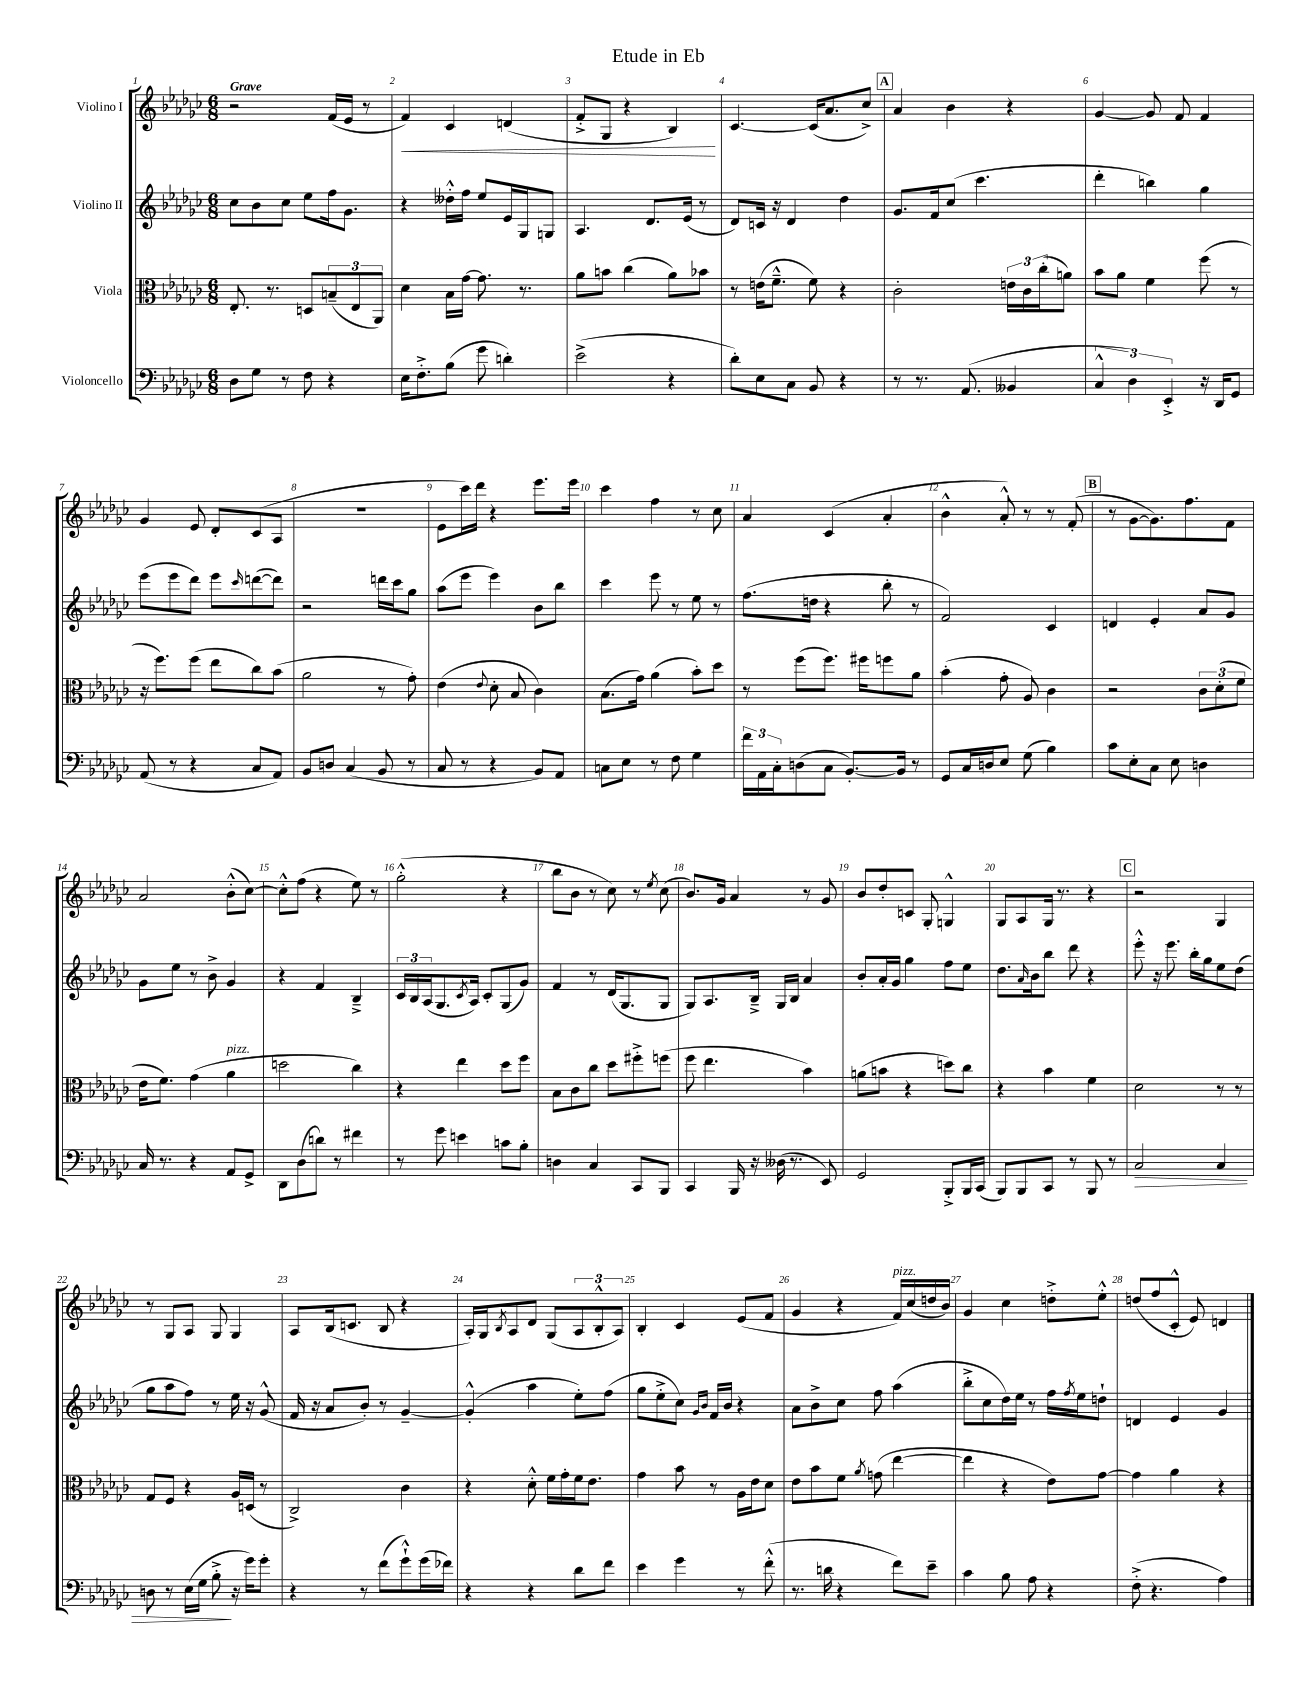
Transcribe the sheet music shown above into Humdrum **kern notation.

**kern	**dynam	**kern	**kern	**kern	**dynam
*part4	*part4	*part3	*part2	*part1	*part1
*staff4	*staff4	*staff3	*staff2	*staff1	*staff1
*I"Violoncello	*	*I"Viola	*I"Violino II	*I"Violino I	*
*clefF4	*	*clefC3	*clefG2	*clefG2	*
*k[b-e-a-d-g-c-]	*	*k[b-e-a-d-g-c-]	*k[b-e-a-d-g-c-]	*k[b-e-a-d-g-c-]	*
*M6/8	*	*M6/8	*M6/8	*M6/8	*
=1	=1	=1	=1	=1	=1
!	!	!	!	!LO:TX:a:B:t=Grave	!
8D-\L	.	8.E-'/	8cc-\L	2r	.
8G-\J	.	.	8b-\	.	.
.	.	8.r	.	.	.
8r	.	.	8cc-\J	.	.
8F\	.	8Dn/L	8ee-\L	.	.
4r	.	(12Bn~/	16ff\k	(16f/LL	.
.	.	.	8.g-\J	16e-/JJ	.
.	.	12E-/	.	.	.
.	.	.	.	8r	.
.	.	12AA-/J)	.	.	.
=2	=2	=2	=2	=2	=2
!	!	!	!	!	!LO:HP:b
16E-\KL	.	4d-\	4r	4f/)	<
8.F'^\	.	.	.	.	.
(8B-\J	.	16B-\LL	16dd--X'^^\LL	4c-/	.
.	.	[16g-\JJ	16ff\JJ	.	.
8g-\	.	8.g-\]	8ee-/L	.	.
4dn'\)	.	.	16e-/L	(4dn/	.
.	.	8.r	16G-/J	.	.
.	.	.	8Gn/J	.	.
=3	=3	=3	=3	=3	=3
(2e-^\	.	8a-\L	4.A-/	8f'^/L	.
.	.	8bn\J	.	8G-/J	.
.	.	(4cc-\	.	4r	.
.	.	.	8.d-/L	.	.
4r	.	8a-\L)	.	4B-/)	.
.	.	.	(16e-/Jk	.	.
.	.	8b-X\J	8r	.	.
.	.	.	.	.	[
=4	=4	=4	=4	=4	=4
8d-'\L)	.	8r	8d-/L)	[4.c-/	.
8E-\	.	(16en\KL	16cn/Jk	.	.
.	.	8.f~^^\J	16r	.	.
8C-\J	.	.	4d-/	.	.
8BB-/	.	8f\)	.	(16c-/KL]	.
.	.	.	.	8.a-/	.
4r	.	4r	4dd-\	.	.
.	.	.	.	8cc-^/J)	.
!!LO:REH:place=s1:t=A
=5	=5	=5	=5	=5	=5
8r	.	2c-'\	8.g-/L	4a-/	.
8.r	.	.	.	.	.
.	.	.	16f/k	.	.
.	.	.	(8cc-/J	4b-\	.
(8.AA-/	.	.	.	.	.
.	.	.	4.ccc-\	.	.
4BB--X/	.	24en\LL	.	4r	.
.	.	24c-\	.	.	.
.	.	(24cc-'\J	.	.	.
.	.	8an\J)	.	.	.
=6	=6	=6	=6	=6	=6
6C-^^/	.	8b-\L	4ddd-'\	[4g-/	.
.	.	8a-\J	.	.	.
6D-\)	.	.	.	.	.
.	.	4f\	4bbn\)	8g-/]	.
6EE-'^/	.	.	.	.	.
.	.	.	.	8f/	.
16r	.	(8ff\	4gg-\	4f/	.
16DD-/KL	.	.	.	.	.
8GG-/J	.	8r	.	.	.
!!LO:LB:g=z
=7	=7	=7	=7	=7	=7
(8AA-/	.	16r	(8eee-\L	4g-/	.
.	.	8.ff\L)	.	.	.
8r	.	.	8eee-\	.	.
4r	.	(8ff\J	8ddd-\J)	8e-/	.
.	.	8ee-\L	8eee-\L	8d-'/L	.
.	.	.	16qqccc-/	.	.
8C-/L	.	8cc-\)	([8dddn\	(8c-/	.
8AA-/J)	.	(8b-\J	8ddd\J])	8A-/J	.
=8	=8	=8	=8	=8	=8
8BB-/L	.	2a-\	2r	2.r	.
8Dn/J	.	.	.	.	.
(4C-/	.	.	.	.	.
8BB-/	.	8r	16dddn\LL	.	.
.	.	.	16ccc-\J	.	.
8r	.	8g-'\)	8gg-\J	.	.
=9	=9	=9	=9	=9	=9
8C-/	.	(4e-\	(8aa-\L	8e-\L	.
8r	.	.	8eee-\J	16ccc-\L)	.
.	.	.	.	16ddd-\JJ	.
.	.	8qqe-/	.	.	.
4r	.	8d-'\	4eee-\)	4r	.
.	.	8B-/	.	.	.
8BB-/L)	.	4c-\)	8b-\L	8.eee-\L	.
8AA-/J	.	.	8bb-\J	.	.
.	.	.	.	16eee-\Jk	.
=10	=10	=10	=10	=10	=10
8Cn\L	.	(8.B-\L	4ccc-\	4ccc-\	.
8E-\J	.	.	.	.	.
.	.	16g-\Jk)	.	.	.
8r	.	(4a-\	8eee-\	4ff\	.
8F\	.	.	8r	.	.
4G-\	.	8b-'\L)	8ee-\	8r	.
.	.	8dd-\J	8r	8cc-\	.
=11	=11	=11	=11	=11	=11
24f\LL	.	8r	(8.ff\L	4a-/	.
24AA-\	.	.	.	.	.
24C-'\J	.	.	.	.	.
(8Dn\	.	(8ff\L	.	.	.
.	.	.	16ddn\Jk	.	.
8C-\J	.	8.ff\J)	4r	(4c-/	.
[8.BB-'/L)	.	.	.	.	.
.	.	16ff#X\KL	.	.	.
.	.	8ffn\	8bb-'\	4a-'/	.
16BB-/Jk]	.	.	.	.	.
8r	.	8a-\J	8r	.	.
=12	=12	=12	=12	=12	=12
8GG-/L	.	(4b-'\	2f/)	4b-^^\	.
16C-/L	.	.	.	.	.
16Dn/J	.	.	.	.	.
8E-/J	.	8g-'\	.	8a-'^^/)	.
(8G-\	.	8A-/)	.	8r	.
4B-\)	.	4c-\	4c-/	8r	.
.	.	.	.	(8f'/	.
!!LO:REH:place=s1:t=B
=13	=13	=13	=13	=13	=13
8c-\L	.	2r	4dn/	8r	.
8E-'\	.	.	.	[8g-\L	.
8C-\J	.	.	4e-'/	8.g-\])	.
8E-\	.	.	.	.	.
.	.	.	.	8.ff\	.
4Dn\	.	12c-\L	8a-/L	.	.
.	.	(12d-'\	.	.	.
.	.	.	8g-/J	8f\J	.
.	.	12f\J	.	.	.
!!LO:LB:g=z
=14	=14	=14	=14	=14	=14
16C-/	.	16e-\KL	8g-\L	2a-/	.
8.r	.	8.f\J)	.	.	.
.	.	.	8ee-\J	.	.
4r	.	(4g-\	8r	.	.
.	.	.	8b-^\	.	.
!	!	!LO:TX:a:i:t=pizz.	!	!	!
8AA-/L	.	4a-\	4g-/	(8b-'^^\L	.
8GG-^/J	.	.	.	[8cc-\J)	.
=15	=15	=15	=15	=15	=15
8DD-\L	.	2ddn\	4r	8cc-'^^\L]	.
(8D-\	.	.	.	(8ff\J	.
8dn\J)	.	.	4f/	4r	.
8r	.	.	.	.	.
4f#X\	.	4cc-\)	4B-~^/	8ee-\)	.
.	.	.	.	8r	.
=16	=16	=16	=16	=16	=16
8r	.	4r	24c-/LL	(2gg-'^^\	.
.	.	.	24B-/	.	.
.	.	.	(24A-/J	.	.
8g-\	.	.	8.G-/	.	.
4en\	.	4ee-\	.	.	.
.	.	.	8qc-/	.	.
.	.	.	16A-/Jk)	.	.
.	.	.	8c-'/L	.	.
8cn\L	.	8dd-\L	(8G-/	4r	.
8B-'\J	.	8ff\J	8g-/J)	.	.
=17	=17	=17	=17	=17	=17
4Dn\	.	8B-\L	4f/	8bb-\L	.
.	.	8c-\	.	8b-\J	.
4C-/	.	8cc-\J	8r	8r	.
.	.	8dd-\L	(16d-/KL	8cc-\)	.
.	.	.	8.G-/	.	.
8CC-/L	.	8ff#X'^\	.	8r	.
.	.	.	.	8qee-/	.
8BBB-/J	.	(8ffn\J	8G-/J	(8cc-\	.
=18	=18	=18	=18	=18	=18
4CC-/	.	8ff\	8G-/L)	8.b-/L)	.
.	.	4.ee-\	8.A-/	.	.
.	.	.	.	16g-/Jk	.
16BBB-/	.	.	.	4a-/	.
16r	.	.	16B-~^/Jk	.	.
(16D--X\	.	.	16G-/LL	.	.
8.r	.	.	16B-/JJ	.	.
.	.	4b-\)	4a-/	8r	.
8EE-/)	.	.	.	8g-/	.
=19	=19	=19	=19	=19	=19
2GG-/	.	(8an\L	8b-'/L	8b-/L	.
.	.	8bn\J	16a-'/L	8dd-'/	.
.	.	.	16g-/JJ	.	.
.	.	4r	4gg-\	8cn/J	.
.	.	.	.	8G-'/	.
8BBB-'^/L	.	8ddn\L)	8ff\L	4Gn^^/	.
16BBB-/L	.	8cc-\J	8ee-\J	.	.
(16CC-/JJ	.	.	.	.	.
=20	=20	=20	=20	=20	=20
8BBB-/L)	.	4r	8.dd-\L	8G-/L	.
8BBB-/	.	.	.	8A-/	.
.	.	.	16qqa-/	.	.
.	.	.	16b-\k	.	.
8CC-/J	.	4b-\	8bb-\J	16G-/Jk	.
.	.	.	.	8.r	.
8r	.	.	8ddd-\	.	.
8BBB-/	.	4f\	4r	4r	.
8r	.	.	.	.	.
!!LO:REH:place=s1:t=C
=21	=21	=21	=21	=21	=21
!	!LO:HP:b	!	!	!	!
2C-/	>	2d-\	8eee-'^^\	2r	.
.	.	.	16r	.	.
.	.	.	8.eee-\	.	.
.	.	.	16bb-'\LL	.	.
.	.	.	16gg-\J	.	.
4C-/	.	8r	8ee-\	4G-/	.
.	.	8r	(8dd-\J	.	.
!!LO:LB:g=z
=22	=22	=22	=22	=22	=22
8Dn\	.	8G-/L	8gg-\L	8r	.
8r	.	8F/J	8aa-\	8G-/L	.
(16E-\LL	.	4r	8ff\J)	8A-/J	.
16G-\JJ	.	.	.	.	.
8B-'^\	.	.	8r	8G-/	.
16r	]	16A-/LL	16ee-\	4G-/	.
16g-\KL)	.	(16Dn/JJ	16r	.	.
8g-'\J	.	8r	(8g-^^/	.	.
=23	=23	=23	=23	=23	=23
4r	.	2C-^/)	16f/	8A-/L	.
.	.	.	16r	.	.
.	.	.	8a-/L	(16B-/k	.
.	.	.	.	8.cn/J	.
8r	.	.	8b-'/J)	.	.
(8f\L	.	.	8r	8B-/	.
8g-`^^\)	.	4c-\	[4g-~/	4r	.
(16g-\L	.	.	.	.	.
16f-X\JJ)	.	.	.	.	.
=24	=24	=24	=24	=24	=24
4r	.	4r	(4g-'^^/]	16A-'/LL)	.
.	.	.	.	16G-/J	.
.	.	.	.	8qB-/	.
.	.	.	.	8A-/	.
4r	.	8d-'^^\	4aa-\	8d-/J	.
.	.	16f\LL	.	(8G-/L	.
.	.	16g-'\	.	.	.
8d-\L	.	16f\J	8ee-'\L)	12A-/	.
.	.	8.e-\J	.	.	.
.	.	.	.	12B-'^^/	.
8f\J	.	.	(8ff\J	.	.
.	.	.	.	12A-/J)	.
=25	=25	=25	=25	=25	=25
4e-\	.	4g-\	8gg-\L	4B-'/	.
.	.	.	8ee-'^\	.	.
4g-\	.	8b-\	8cc-\J)	4c-/	.
.	.	.	16qqg-/LL	.	.
.	.	.	16qqb-/JJ	.	.
.	.	8r	16f/LL	.	.
.	.	.	16b-/JJ	.	.
8r	.	16A-\LL	4r	(8e-/L	.
.	.	16e-\J	.	.	.
(8f'^^\	.	8d-\J	.	8f/J	.
=26	=26	=26	=26	=26	=26
8.r	.	8e-\L	8a-\L	4g-/	.
.	.	8b-\	8b-^\	.	.
16dn\	.	.	.	.	.
4r	.	8f\J	8cc-\J	4r	.
.	.	8qa-/	.	.	.
.	.	(8gn\	8ff\	.	.
!	!	!	!	!LO:TX:a:i:t=pizz.	!
8f\L)	.	[4ee-\	(4aa-\	16f/LL)	.
.	.	.	.	(16cc-/	.
8e-~\J	.	.	.	16ddn/	.
.	.	.	.	16b-/JJ)	.
=27	=27	=27	=27	=27	=27
4c-\	.	4ee-\]	8bb-'^\L	4g-/	.
.	.	.	8cc-\	.	.
8B-\	.	4r	16dd-\L)	4cc-\	.
.	.	.	16ee-\JJ	.	.
8A-\	.	.	8r	.	.
4r	.	8e-\L)	16ff\LL	8ddn'^\L	.
.	.	.	8qff/	.	.
.	.	.	16ee-\J	.	.
.	.	[8g-\J	8ddn`\J	8ee-'^^\J	.
=28	=28	=28	=28	=28	=28
(8F'^\	.	4g-\]	4dn/	(8ddn/L	.
4.r	.	.	.	8ff/	.
.	.	4a-\	4e-/	8c-'^^/J	.
.	.	.	.	8e-/)	.
4A-\)	.	4r	4g-/	4dn/	.
==	==	==	==	==	==
*-	*-	*-	*-	*-	*-
